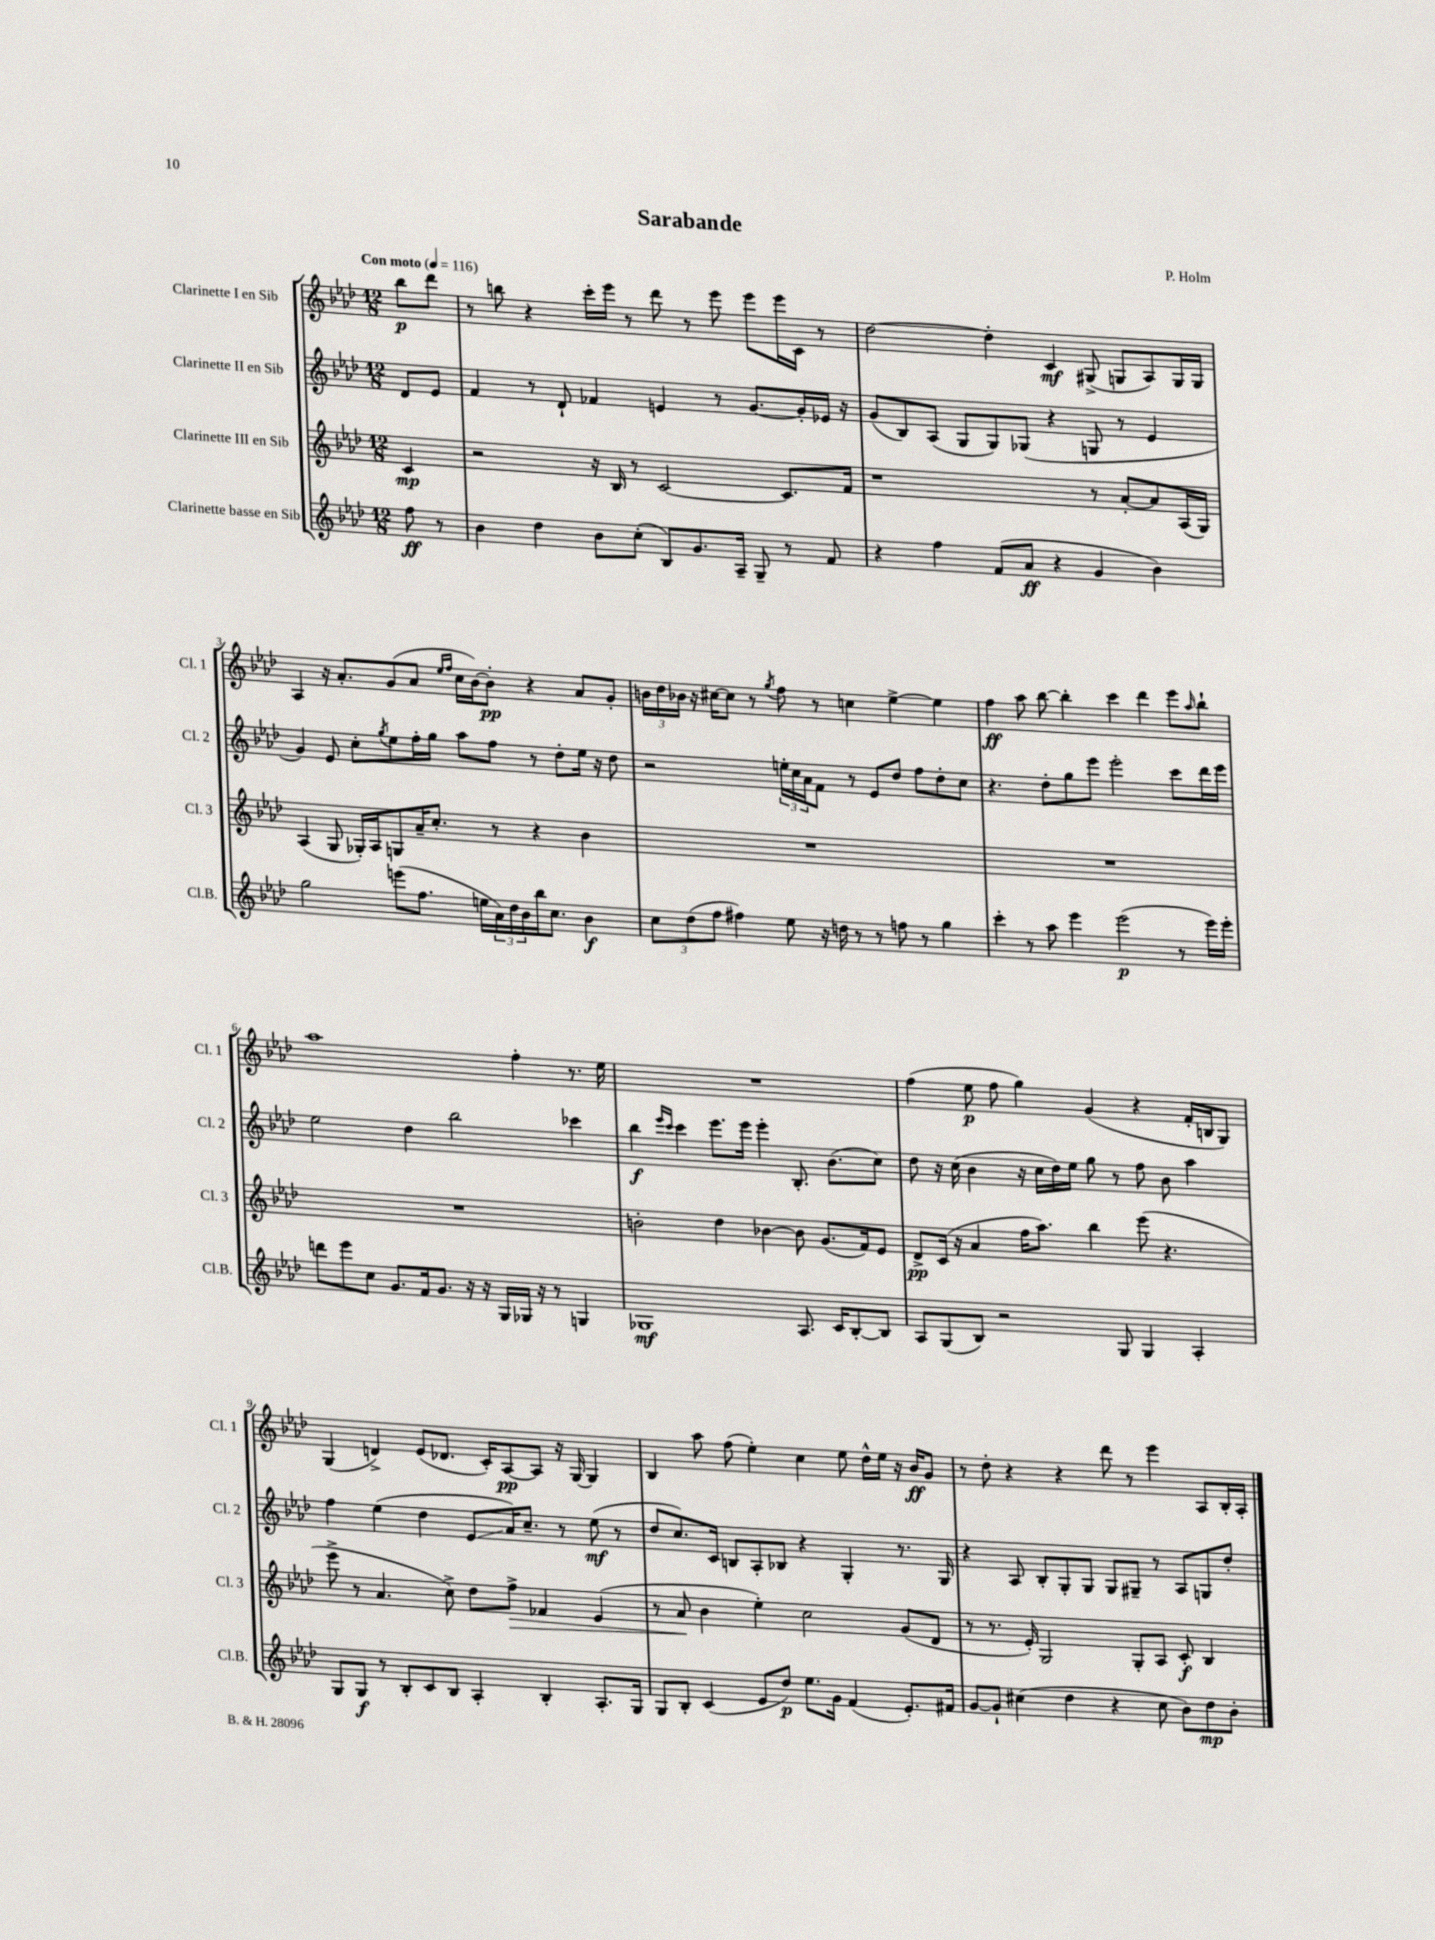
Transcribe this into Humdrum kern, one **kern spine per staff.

**kern	**kern	**kern	**kern
*staff4	*staff3	*staff2	*staff1
*clefG2	*clefG2	*clefG2	*clefG2
*k[b-e-a-d-]	*k[b-e-a-d-]	*k[b-e-a-d-]	*k[b-e-a-d-]
*M12/8	*M12/8	*M12/8	*M12/8
*MM116	*MM116	*MM116	*MM116
8ff	4c	8d-	8bb-
8r	.	8e-	8ddd-
=	=	=	=
4b-	2r	4f	8r
.	.	.	8bb
4dd-	.	8r	4r
.	.	8d-`	.
8b-	16r	4f-	16ccc'
.	16B-	.	16eee-
(8cc'	8r	.	8r
8B-)	[2c	4e	8ddd-
8.g	.	.	8r
.	.	8r	8eee-
16A-~	.	.	.
8G~	.	[8.g	8eee-
8r	8.c]	.	16eee-
.	.	16g']	16c
8f	.	16e-	8r
.	16f	16r	.
=	=	=	=
4r	1r	(8g	[2dd-
.	.	8B-)	.
4ff	.	(8A-	.
.	.	8G	.
(8f	.	8G)	4dd-']
8a-	.	(8G-	.
4r	.	4r	4c
4g	8r	8G	(8G#^
.	[8a-'	8r	8G
4b-)	8a-]	4e-	8A-)
.	(16A-	.	16G
.	16G)	.	16G
=	=	=	=
2gg	(4A-	4g)	4A-
.	8G	8e-	16r
.	.	.	8.a-'
.	16G-')	8cc'	.
.	16A-	.	.
.	.	8qgg	.
(8eee	8G	8ee-	(8g
8.ff	16a-~	16ff'	8a-
.	8.cc'	16gg	.
.	.	.	16qqee-
.	.	.	16qqff
.	.	8aa-	16cc
16ee	.	.	[16b-)
24a-)	8r	8ff	8b-']
24dd-	.	.	.
24b-	.	.	.
16bb-	4r	8r	4r
8.cc	.	.	.
.	.	8dd-'	.
4b-	4b-	16ee-	8a-
.	.	16r	.
.	.	8dd-	8g'
=	=	=	=
12cc	1.r	2r	24b
.	.	.	24dd-
(12dd-	.	.	24b-
.	.	.	16r
12ff	.	.	.
.	.	.	[16cc#
4ff#)	.	.	8cc#]
.	.	.	8r
.	.	.	8qgg
8ee-	.	24ee'	8ff
.	.	24cc	.
.	.	24a-	.
16r	.	8f	8r
16dd	.	.	.
8r	.	8r	4cc
8r	.	8e-	.
8ff	.	8dd-	[4ee-^
8r	.	8ff	.
4gg	.	8dd-'	4ee-]
.	.	8cc	.
=	=	=	=
4ccc'	1.r	4.r	4ff
8r	.	.	8aa-
8aa-	.	8dd-'	[8bb-
4eee-	.	8gg	4bb-']
.	.	8eee-	.
(2eee-	.	2eee-'	4ccc
.	.	.	4ddd-
8r	.	8ccc	8eee-
.	.	.	16qqaa-
16eee-)	.	16ddd-	8bb-`
16eee-'	.	16eee-	.
=	=	=	=
8ddd	1.r	2ee-	1aa-
8eee-	.	.	.
8cc	.	.	.
8.g	.	.	.
.	.	4dd-	.
16f	.	.	.
8.g	.	.	.
.	.	2bb-	.
16r	.	.	.
16r	.	.	.
16G	.	.	.
16G-	.	.	4ff'
16r	.	.	.
8r	.	.	.
4G	.	4ccc-	8.r
.	.	.	16ee-
=	=	=	=
1G-	2b'	4bb-	1.r
.	.	16qqeee-	.
.	.	16qqccc	.
.	.	4ccc	.
.	4dd-	8.eee-	.
.	.	16eee-	.
.	[4b-	4eee-'	.
8.A-	8b-]	8.B-'	.
.	(8.g	.	.
16c	.	(8.b-	.
[8B-'	.	.	.
.	16f)	.	.
8B-]	8e-	8cc)	.
=	=	=	=
8A-	8d-^	8dd-	(4ff
(8G	(16c	16r	.
.	16r	(16cc	.
8B-)	4a-	4b-	8ee-
2r	.	.	8ff
.	16ff	16r	4gg)
.	8.aa-)	16cc	.
.	.	16dd-)	.
.	.	16ee-	.
.	4bb-	8gg	(4g
8G	.	8r	.
4G	(8eee-	8ff	4r
.	4.r	8b-	.
4A-'	.	4aa-	16f'
.	.	.	16B
.	.	.	8G)
=	=	=	=
8G	8eee-^	4ff	(4G
8G	8r	.	.
8r	4.a-	(4ee-	4d^)
8B-'	.	.	.
8c	.	4dd-	(8e-
8B-	8cc^)	.	8.d-
4A-'	8dd-	8e-	.
.	.	.	16c')
.	8ff^	16a-)	[8A-
.	.	8.cc~	.
4B-'	4f-	.	8A-]
.	.	8r	16r
.	.	.	[16G
8.A-'	(4e-	(8ee-	4G]
.	.	8r	.
16G	.	.	.
=	=	=	=
8G	8r	8dd-	4B-
8B-'	8a-	8.cc)	.
(4c	4b-	.	8aa-
.	.	16c	.
.	.	8B	(8ff
8e-	4ee-')	8A-'	4ee-')
8dd-)	.	8B-	.
8.ee-	2cc	4r	4cc
16g	.	.	.
(4f	.	4G'	8ee-
.	.	.	16dd-^^
.	.	.	16ee-
8.e-')	(8g	8.r	16r
.	.	.	16b-
.	8d-	.	8g
16f#	.	16G	.
=	=	=	=
[8g	8r	4r	8r
8g`]	8.r	.	8dd-'
(4cc#	.	8A-	4r
.	16e-')	.	.
.	2G	8B-'	.
4dd-	.	8G'	4r
.	.	8G	.
4r	.	8G	8ddd-
.	8G'	8G#~	8r
8cc#	8A-	8r	4eee-
8b-)	8c'	8A-	.
8dd-	4B-	8G	8A-
8b-'	.	8dd-'	16B-'
.	.	.	16A-'
==	==	==	==
*-	*-	*-	*-
